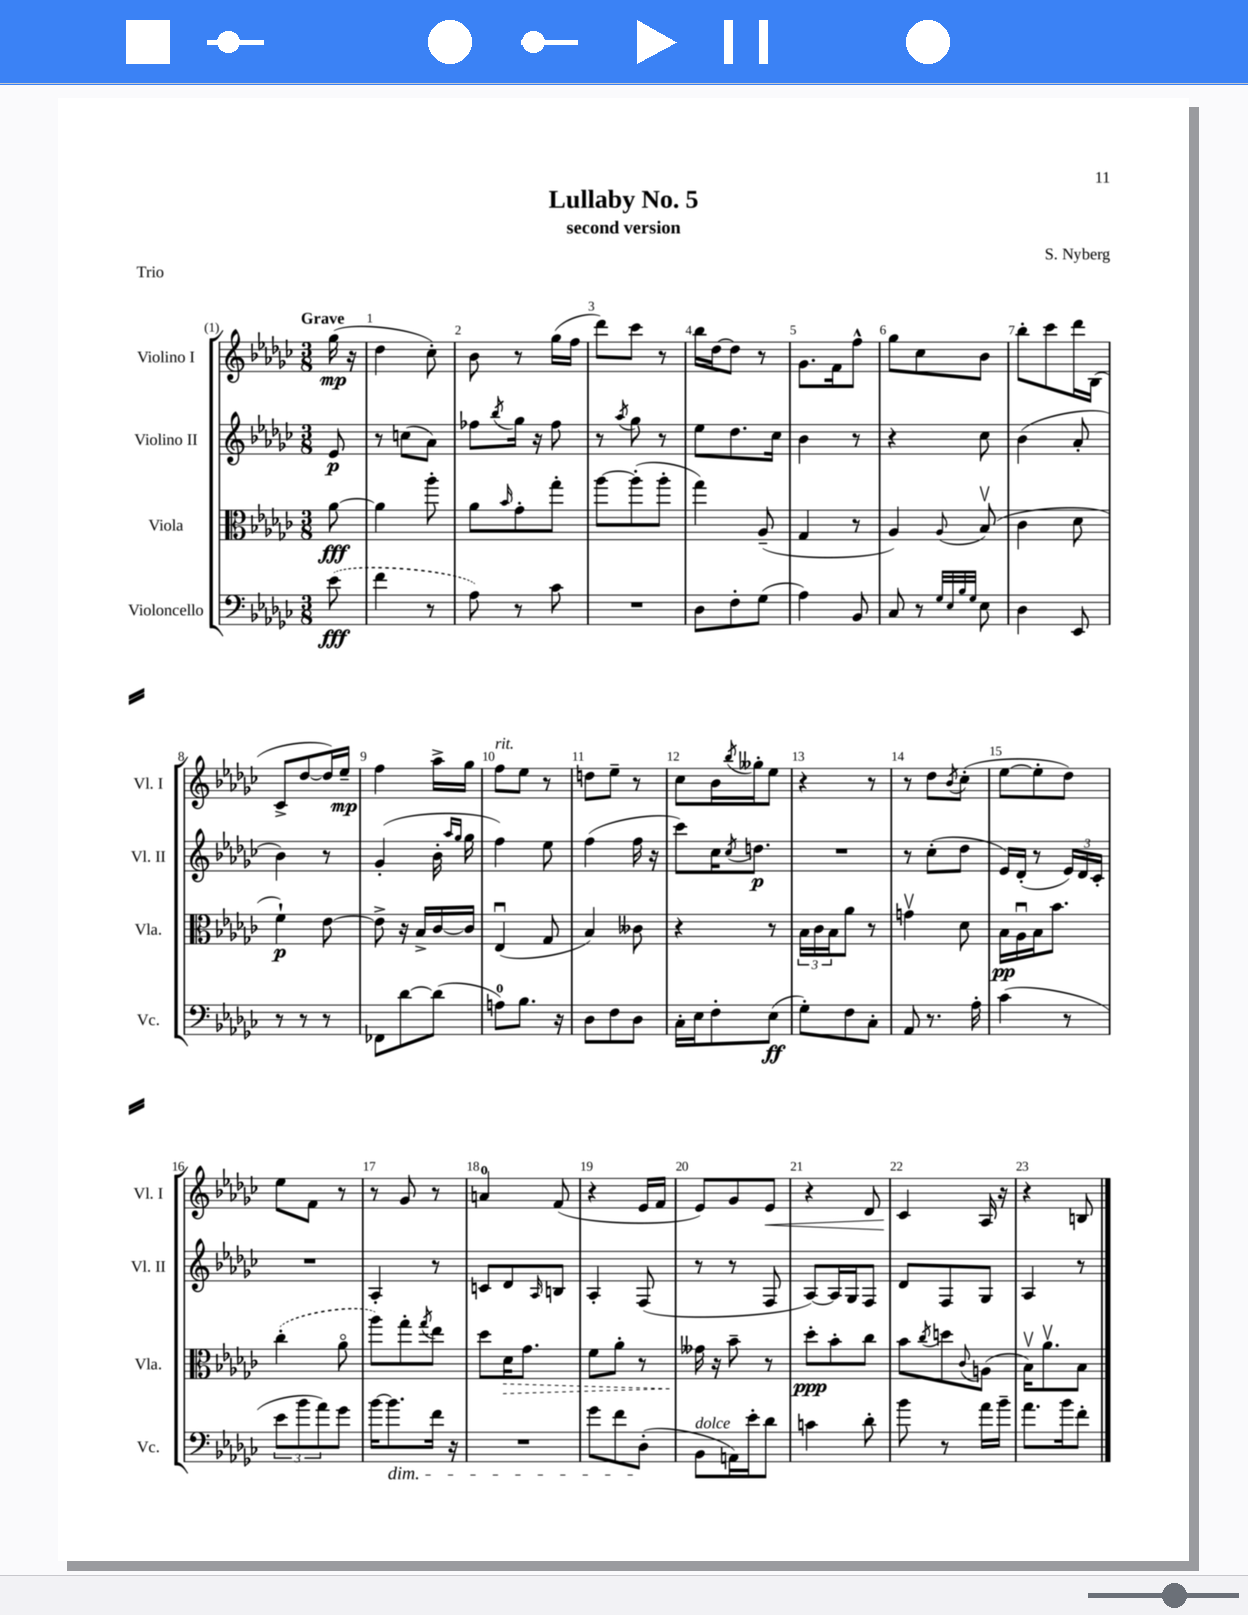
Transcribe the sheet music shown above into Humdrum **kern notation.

**kern	**dynam	**kern	**dynam	**kern	**dynam	**kern	**dynam
*part4	*part4	*part3	*part3	*part2	*part2	*part1	*part1
*staff4	*staff4	*staff3	*staff3	*staff2	*staff2	*staff1	*staff1
*I"Violoncello	*	*I"Viola	*	*I"Violino II	*	*I"Violino I	*
*I'Vc.	*	*I'Vla.	*	*I'Vl. II	*	*I'Vl. I	*
*clefF4	*	*clefC3	*	*clefG2	*	*clefG2	*
*k[b-e-a-d-g-c-]	*	*k[b-e-a-d-g-c-]	*	*k[b-e-a-d-g-c-]	*	*k[b-e-a-d-g-c-]	*
*M3/8	*	*M3/8	*	*M3/8	*	*M3/8	*
=	=	=	=	=	=	=	=
!	!	!	!	!	!	!LO:TX:a:B:t=Grave	!
(8e-\	fff	[8a-\	fff	8e-/	p	(16gg-\	mp
.	.	.	.	.	.	16r	.
=1	=1	=1	=1	=1	=1	=1	=1
4f\	.	4a-\]	.	8r	.	4dd-\	.
.	.	.	.	(8ccn\L	.	.	.
8r	.	8aa-'\	.	8a-\J)	.	8cc-'\)	.
=2	=2	=2	=2	=2	=2	=2	=2
8A-\)	.	8a-\L	.	8ff-X\L	.	8b-\	.
.	.	16qqb-/	.	8qbb-/	.	.	.
8r	.	8g-'\	.	16gg-\Jk	.	8r	.
.	.	.	.	16r	.	.	.
8c-\	.	8gg-'\J	.	8ff-\	.	(16gg-\LL	.
.	.	.	.	.	.	16ff\JJ	.
=3	=3	=3	=3	=3	=3	=3	=3
4.r	.	[8aa-\L	.	8r	.	8ddd-\L)	.
.	.	.	.	8qaa-/	.	.	.
.	.	(8aa-'\]	.	8gg-\	.	8ccc-\J	.
.	.	8aa-'\J	.	8r	.	8r	.
=4	=4	=4	=4	=4	=4	=4	=4
8D-\L	.	4gg-\)	.	8ee-\L	.	16bb-\LL	.
.	.	.	.	.	.	[16dd-\J	.
8F'\	.	.	.	8.dd-\	.	8dd-\J]	.
(8G-\J	.	(8A-~/	.	.	.	8r	.
.	.	.	.	16cc-\Jk	.	.	.
=5	=5	=5	=5	=5	=5	=5	=5
4A-\)	.	4G-/	.	4b-\	.	8.g-\L	.
.	.	.	.	.	.	16f\k	.
8BB-/	.	8r	.	8r	.	8ff^^\J	.
=6	=6	=6	=6	=6	=6	=6	=6
8C-/	.	4A-/)	.	4r	.	8gg-\L	.
8r	.	.	.	.	.	8cc-\	.
32qqG-/LLL	.	.	.	.	.	.	.
32qqE-/	.	.	.	.	.	.	.
32qqB-/	.	.	.	.	.	.	.
32qqG-/JJJ	.	8qqA-/	.	.	.	.	.
8E-\	.	(8B-v/	.	8cc-\	.	8b-\J	.
=7	=7	=7	=7	=7	=7	=7	=7
4D-\	.	4c-\	.	(4b-\	.	8bb-'\L	.
.	.	.	.	.	.	8ccc-\	.
8EE-/	.	8d-\	.	8a-'/	.	16ddd-\L	.
.	.	.	.	.	.	(16B-\JJ	.
!!LO:LB:g=z
=8	=8	=8	=8	=8	=8	=8	=8
8r	.	4f`\)	p	4b-\)	.	8c-^/L	.
8r	.	.	.	.	.	[8dd-/	.
8r	.	[8e-\	.	8r	.	16dd-/L])	.
.	.	.	.	.	.	16ee-~/JJ	mp
=9	=9	=9	=9	=9	=9	=9	=9
8FF-X\L	.	8e-^\]	.	(4g-'/	.	4ff\	.
[8d-\	.	16r	.	.	.	.	.
.	.	16B-^/LL	.	.	.	.	.
(8d-\J]	.	[16c-/	.	16b-'\	.	16aa-^\LL	.
.	.	.	.	16qqaa-/LL	.	.	.
.	.	.	.	16qqgg-/JJ	.	.	.
.	.	16c-/JJ]	.	16gg-\	.	16gg-\JJ	.
=10	=10	=10	=10	=10	=10	=10	=10
!	!	!	!	!	!	!LO:TX:a:i:t=rit.	!
8An\L)	.	(4E-u/	.	4ff\)	.	8ff\L	.
8.B-\J	.	.	.	.	.	8ee-\J	.
.	.	8G-/	.	8ee-\	.	8r	.
16r	.	.	.	.	.	.	.
=11	=11	=11	=11	=11	=11	=11	=11
8D-\L	.	4B-/)	.	(4ff\	.	8ddn\L	.
8F\	.	.	.	.	.	8ee-~\J	.
8D-\J	.	8c--X\	.	16ff\	.	8r	.
.	.	.	.	16r	.	.	.
=12	=12	=12	=12	=12	=12	=12	=12
16C-'\LL	.	4r	.	8ccc-\L)	.	8cc-\L	.
16E-\J	.	.	.	.	.	.	.
8F'\	.	.	.	16cc-\K	.	16b-\L	.
.	.	.	.	8qcc-/	.	8qbb-/	.
.	.	.	.	8.ddn\J	p	16gg--X'\J	.
(8E-\J	ff	8r	.	.	.	8ee-\J	.
=13	=13	=13	=13	=13	=13	=13	=13
8G-'\L)	.	24B-\LL	.	4.r	.	4r	.
.	.	24c-\	.	.	.	.	.
.	.	24B-\J	.	.	.	.	.
8F\	.	8a-\J	.	.	.	.	.
8C-'\J	.	8r	.	.	.	8r	.
=14	=14	=14	=14	=14	=14	=14	=14
8AA-/	.	4gnv\	.	8r	.	8r	.
8.r	.	.	.	(8cc-'\L	.	8dd-\L	.
.	.	.	.	.	.	8qb-/	.
.	.	8d-\	.	8dd-\J	.	(8cc-'\J	.
16A-'\	.	.	.	.	.	.	.
=15	=15	=15	=15	=15	=15	=15	=15
(4c-\	.	16B-\LL	pp	16e-/LL)	.	[8ee-\L	.
.	.	16A-u\	.	(16d-'/JJ	.	.	.
.	.	16B-\J	.	8r	.	8ee-'\]	.
.	.	8.b-\J	.	.	.	.	.
8r	.	.	.	24e-/LL)	.	8dd-\J)	.
.	.	.	.	24d-/	.	.	.
.	.	.	.	24c-'/JJ	.	.	.
!!LO:LB:g=z
=16	=16	=16	=16	=16	=16	=16	=16
12e-\L	.	(4cc-'\	.	4.r	.	8ee-\L	.
12b-\	.	.	.	.	.	.	.
.	.	.	.	.	.	8f\J	.
12a-\)	.	.	.	.	.	.	.
8g-\J	.	8a-\	.	.	.	8r	.
=17	=17	=17	=17	=17	=17	=17	=17
[16b-\KL	.	8aa-\L)	.	4A-'/	.	8r	.
!LO:TX:b:i:t=dim.	!	!	!	!	!	!	!
8.b-\]	.	.	.	.	.	.	.
.	.	8gg-'\	.	.	.	8g-/	.
.	.	8qgg-/	.	.	.	.	.
16f\Jk	.	8ee-\J	.	8r	.	8r	.
16r	.	.	.	.	.	.	.
=18	=18	=18	=18	=18	=18	=18	=18
4.r	.	8dd-\L	.	8cn/L	.	4an/	.
!	!	!	!LO:HP:b	!	!	!	!
.	.	16d-\K	>	8d-/	.	.	.
.	.	8.g-\J	.	.	.	.	.
.	.	.	.	16qqA-/	.	.	.
.	.	.	.	8Bn/J	.	(8f/	.
=19	=19	=19	=19	=19	=19	=19	=19
8g-\L	.	8f\L	.	4A-'/	.	4r	.
8f\	.	8a-'\J	.	.	.	.	.
(8D-'\J	.	8r	.	(8F/	.	16e-/LL	.
.	.	.	.	.	.	16f/JJ	.
=20	=20	=20	=20	=20	=20	=20	=20
!LO:TX:a:i:t=dolce	!	!	!	!	!	!	!
8BB-\L	.	16g--X\	.	8r	.	8e-/L)	.
.	.	16r	]	.	.	.	.
16AAn\L)	.	8b-~\	.	8r	.	8g-/	.
16e-'\J	.	.	.	.	.	.	.
!	!	!	!	!	!	!	!LO:HP:b
8d-\J	.	8r	.	8F/	.	8e-/J	<
=21	=21	=21	=21	=21	=21	=21	=21
4cn\	.	8dd-'\L	ppp	[8A-/L)	.	4r	.
.	.	8b-'\	.	16A-/L]	.	.	.
.	.	.	.	16G-/J	.	.	.
8d-'\	.	8cc-\J	.	8F/J	.	8d-/	.
=22	=22	=22	=22	=22	=22	=22	=22
8b-\	.	8b-\L	.	8d-/L	.	4c-/	.
.	.	8qcc-/	.	.	.	.	.
8r	.	8ddn\	.	8F/	.	.	.
.	.	8qqc-/	.	.	.	.	.
16a-\LL	.	(8An\J	.	8G-/J	.	16A-/	[
16b-~\JJ	.	.	.	.	.	16r	.
=23	=23	=23	=23	=23	=23	=23	=23
8.a-\L	.	16B-v\KL)	.	4A-/	.	4r	.
.	.	8.a-v\	.	.	.	.	.
16b-\k	.	.	.	.	.	.	.
8f'\J	.	8B-\J	.	8r	.	8Bn/	.
==	==	==	==	==	==	==	==
*-	*-	*-	*-	*-	*-	*-	*-
